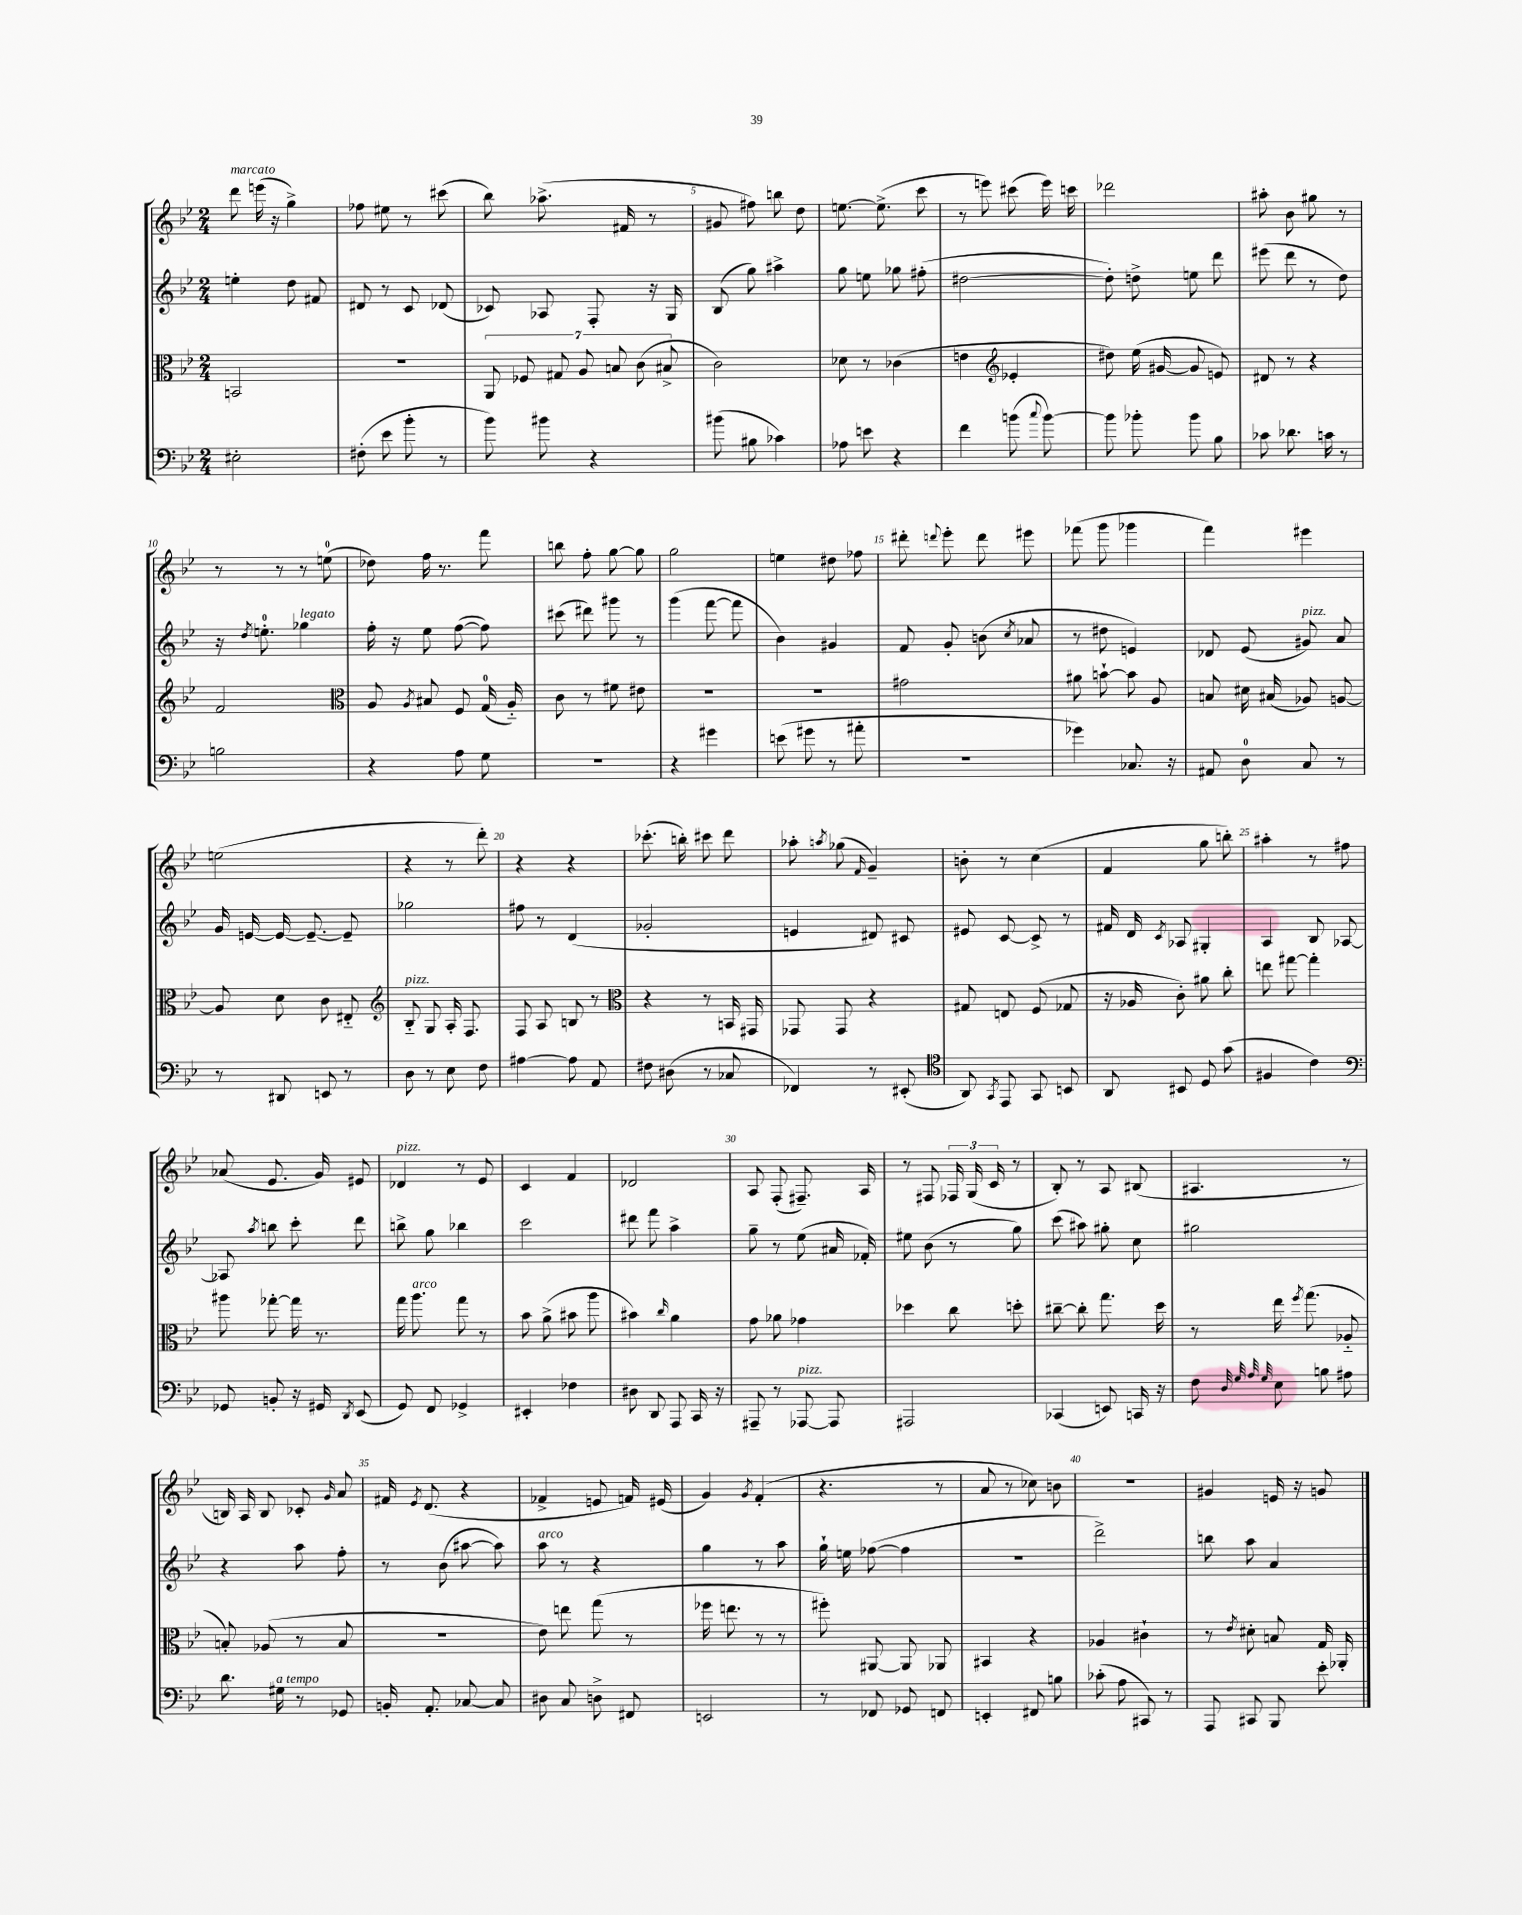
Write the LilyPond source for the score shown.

<<
\new StaffGroup <<
\new Staff = "s0" {
    \clef treble \key bes \major \numericTimeSignature \time 2/4
    \autoBeamOff d'''8^\markup { \italic "marcato" } e'''16( r16 g''4->) |
    fes''8 eis''8 r8 cis'''8( |
    bes''8) aes''8.->( fis'16 r8 |
    gis'8 fis''8) b''8 d''8 |
    e''8.~ e''8.->( c'''8 |
    r8 e'''8) cis'''8( e'''16) c'''16 |
    des'''2 |
    ais''8-. bes'8 gis''8 r8 |
    r8 r8 r8 e''8-0( |
    des''8) f''16 r8. f'''8 |
    b''8 f''8-. g''8~ g''8 |
    g''2 |
    e''4 dis''8 fes''8 |
    dis'''8-. \appoggiatura { d'''8 } ees'''8-. d'''8 eis'''8 |
    fes'''8( g'''8 ges'''4 |
    f'''4) eis'''4 |
    e''2( |
    r4 r8 d'''8-.) |
    r4 r4 |
    ces'''8.-.( b''16-.) cis'''8 d'''8 |
    aes''8-. \acciaccatura { a''8 } ges''8( \grace { f'16 } g'4--) |
    b'8-. r8 c''4( |
    f'4 g''8 b''8-.) |
    ais''4-. r8 fis''8 |
    aes'8( ees'8. g'16) eis'8 |
    des'4^\markup { \italic "pizz." } r8 ees'8 |
    c'4 f'4 |
    des'2 |
    a8 f8-.( fis8.--) a16 |
    r8 fis8 \tuplet 3/2 { fes16 g16( c'16 } r8 |
    bes8-.) r8 a8 bis8( |
    ais4. r8 |
    b16) a16 b8 ces'8-. \grace { g'16 } a'8 |
    fis'16 \acciaccatura { ees'8 } d'8.( r4 |
    fes'4-> e'8 f'16) eis'16( |
    g'4) \acciaccatura { g'8 } f'4-.( |
    r4. r8 |
    a'8 r8 ces''8) b'8 |
    R2 |
    gis'4 e'16 r16 g'8 \bar "|." |
}
\new Staff = "s1" {
    \clef treble \key bes \major \numericTimeSignature \time 2/4
    \autoBeamOff e''4-. d''8 fis'8 |
    dis'8 r8 c'8 des'8( |
    ces'8) aes8 f8-. r16 g16 |
    bes8( g''8) ais''4-> |
    g''8 e''8 ges''8 fis''8-.( |
    dis''2~ |
    dis''8-.) d''8-> e''8 d'''8 |
    eis'''8( d'''8 r8 d''8) |
    r16 \acciaccatura { d''8 } e''8.-0-. ges''4^\markup { \italic "legato" } |
    f''16-. r16 ees''8 f''8~( f''8) |
    cis'''8( dis'''8) gis'''8 r8 |
    g'''4( f'''8~ f'''8 |
    bes'4) gis'4 |
    f'8 g'8-. b'8( \acciaccatura { c''8 } aes'8 |
    r8 dis''8 e'4) |
    des'8 ees'8( gis'8^\markup { \italic "pizz." }) a'8 |
    g'16 e'16~ e'16~ e'8.~-- e'8-- |
    ges''2 |
    fis''8 r8 d'4( |
    ges'2-. |
    e'4 dis'8) cis'8 |
    eis'8 c'8~ c'8-> r8 |
    fis'16 d'16 \acciaccatura { c'8 } aes8 gis4-. |
    a4 bes8 aes8~ |
    aes8 \acciaccatura { a''8 } b''8 c'''8-. d'''8 |
    b''8-> g''8 bes''4 |
    c'''2 |
    dis'''8 f'''8 a''4-> |
    g''8-- r8 ees''8( ais'16 fes'16-.) |
    eis''8 bes'8( r8 g''8) |
    c'''8( ais''8) gis''8-. c''8 |
    gis''2 |
    r4 a''8 f''8-. |
    r8 bes'8( ais''8~ ais''8) |
    a''8^\markup { \italic "arco" } r8 r4 |
    g''4 r8 a''8 |
    g''16-! e''16 fes''8~( fes''4 |
    R2 |
    d'''2->) |
    b''8 a''8 a'4 \bar "|." |
}
\new Staff = "s2" {
    \clef alto \key bes \major \numericTimeSignature \time 2/4
    \autoBeamOff b,2 |
    R2 |
    \tuplet 7/4 { a,8 fes8 gis8 a8 b8 c'8( bis8-> } |
    c'2) |
    des'8 r8 ces'4( |
    e'4 \clef treble ees'4-. |
    dis''8) ees''16( gis'16~ gis'8 e'8) |
    dis'8 r8 r4 |
    f'2 |
    \clef alto a8 \acciaccatura { a8 } bis8 f8 g16-0( a16-_) |
    c'8 r8 fis'8 eis'8 |
    r2 |
    R2 |
    gis'2 |
    ais'8 b'8~-! b'8 a8 |
    b8 dis'16 bis16( aes8) a8~ |
    a8 d'8 c'8 eis8-_ |
    \clef treble bes8-_^\markup { \italic "pizz." } g8 a16-. f8. |
    f8 a8 b8 r8 |
    \clef alto r4 r8 b,16 gis,16 |
    ges,8 ges,8 r4 |
    gis8 e8 f8( ges8 |
    r16 aes16 c'8-.) ais'8 c''8-. |
    e''8 gis''8~ gis''4-. |
    ais''8 ges''8~-. ges''16 r8. |
    g''16 a''8.^\markup { \italic "arco" } g''8 r8 |
    bes'8 a'8->( bis'8 a''8 |
    bis'4) \grace { c''16 } a'4 |
    g'8 aes'8 ges'4 |
    des''4 c''8 d''8-. |
    cis''8~-- cis''8-. g''8. d''16 |
    r8 ees''16 \acciaccatura { f''8 } g''8.( aes8-_ |
    b8-.) aes8( r8 b8 |
    R2 |
    ees'8) e''8 g''8( r8 |
    fes''16 e''8. r8 r8 |
    fis''8-.) ais,8~ ais,8 aes,8 |
    bis,4 r4 |
    aes4 cis'4-! |
    r8 \acciaccatura { ees'8 } dis'8-. b8 g16 aes,16-. \bar "|." |
}
\new Staff = "s3" {
    \clef bass \key bes \major \numericTimeSignature \time 2/4
    \autoBeamOff eis2-. |
    fis8-.( ees'8 bes'8-. r8 |
    bes'8) bis'8 r4 |
    bis'8( bis8 ces'4) |
    aes8 e'8 r4 |
    f'4 b'8( \appoggiatura { c''8 } b'8~) |
    b'8 bes'8-. bes'8 bes8 |
    ces'8 des'8. c'16 r8 |
    b2 |
    r4 a8 g8 |
    r2 |
    r4 gis'4 |
    e'8( gis'8 r8 ais'8-. |
    r2 |
    ges'4) ces8. r16 |
    ais,8 d8-0 c8 r8 |
    r8 dis,8 e,8 r8 |
    d8 r8 ees8 f8 |
    ais4~ ais8 a,8 |
    fis8 dis8( r8 ces8 |
    fes,4) r8 eis,8-.( |
    \clef tenor a,8) \acciaccatura { g,8 } ees,8 g,8 b,8 |
    a,8 bis,8 d8 g'8( |
    fis4 c'4) |
    \clef bass ges,8 b,8-. r16 gis,16 \acciaccatura { d,8 } ees,8( |
    g,8) f,8 ges,4-> |
    eis,4-. fes4 |
    dis8 d,8 a,,8 c,16 r16 |
    ais,,8-- r8 aes,,8~^\markup { \italic "pizz." } aes,,8 |
    ais,,2 |
    ces,4( e,8) c,16 r16 |
    f8 \grace { d32 g32 a32 g32 } ees8 b8 ais8 |
    d'8. gis16^\markup { \italic "a tempo" } r8 ges,8 |
    b,16-. a,8.-. ces8~ ces8 |
    dis8 c8 d8-> fis,8 |
    e,2 |
    r8 fes,8 ges,8 f,8 |
    e,4-. fis,8 b8 |
    ces'8-.( a8 cis,8) r8 |
    a,,8 cis,8 bes,,8 ees'8-. \bar "|." |
}
>>
>>
\layout { \context { \Score currentBarNumber = #2 \override BarNumber.break-visibility = ##(#f #t #t) barNumberVisibility = #(every-nth-bar-number-visible 5) } }
